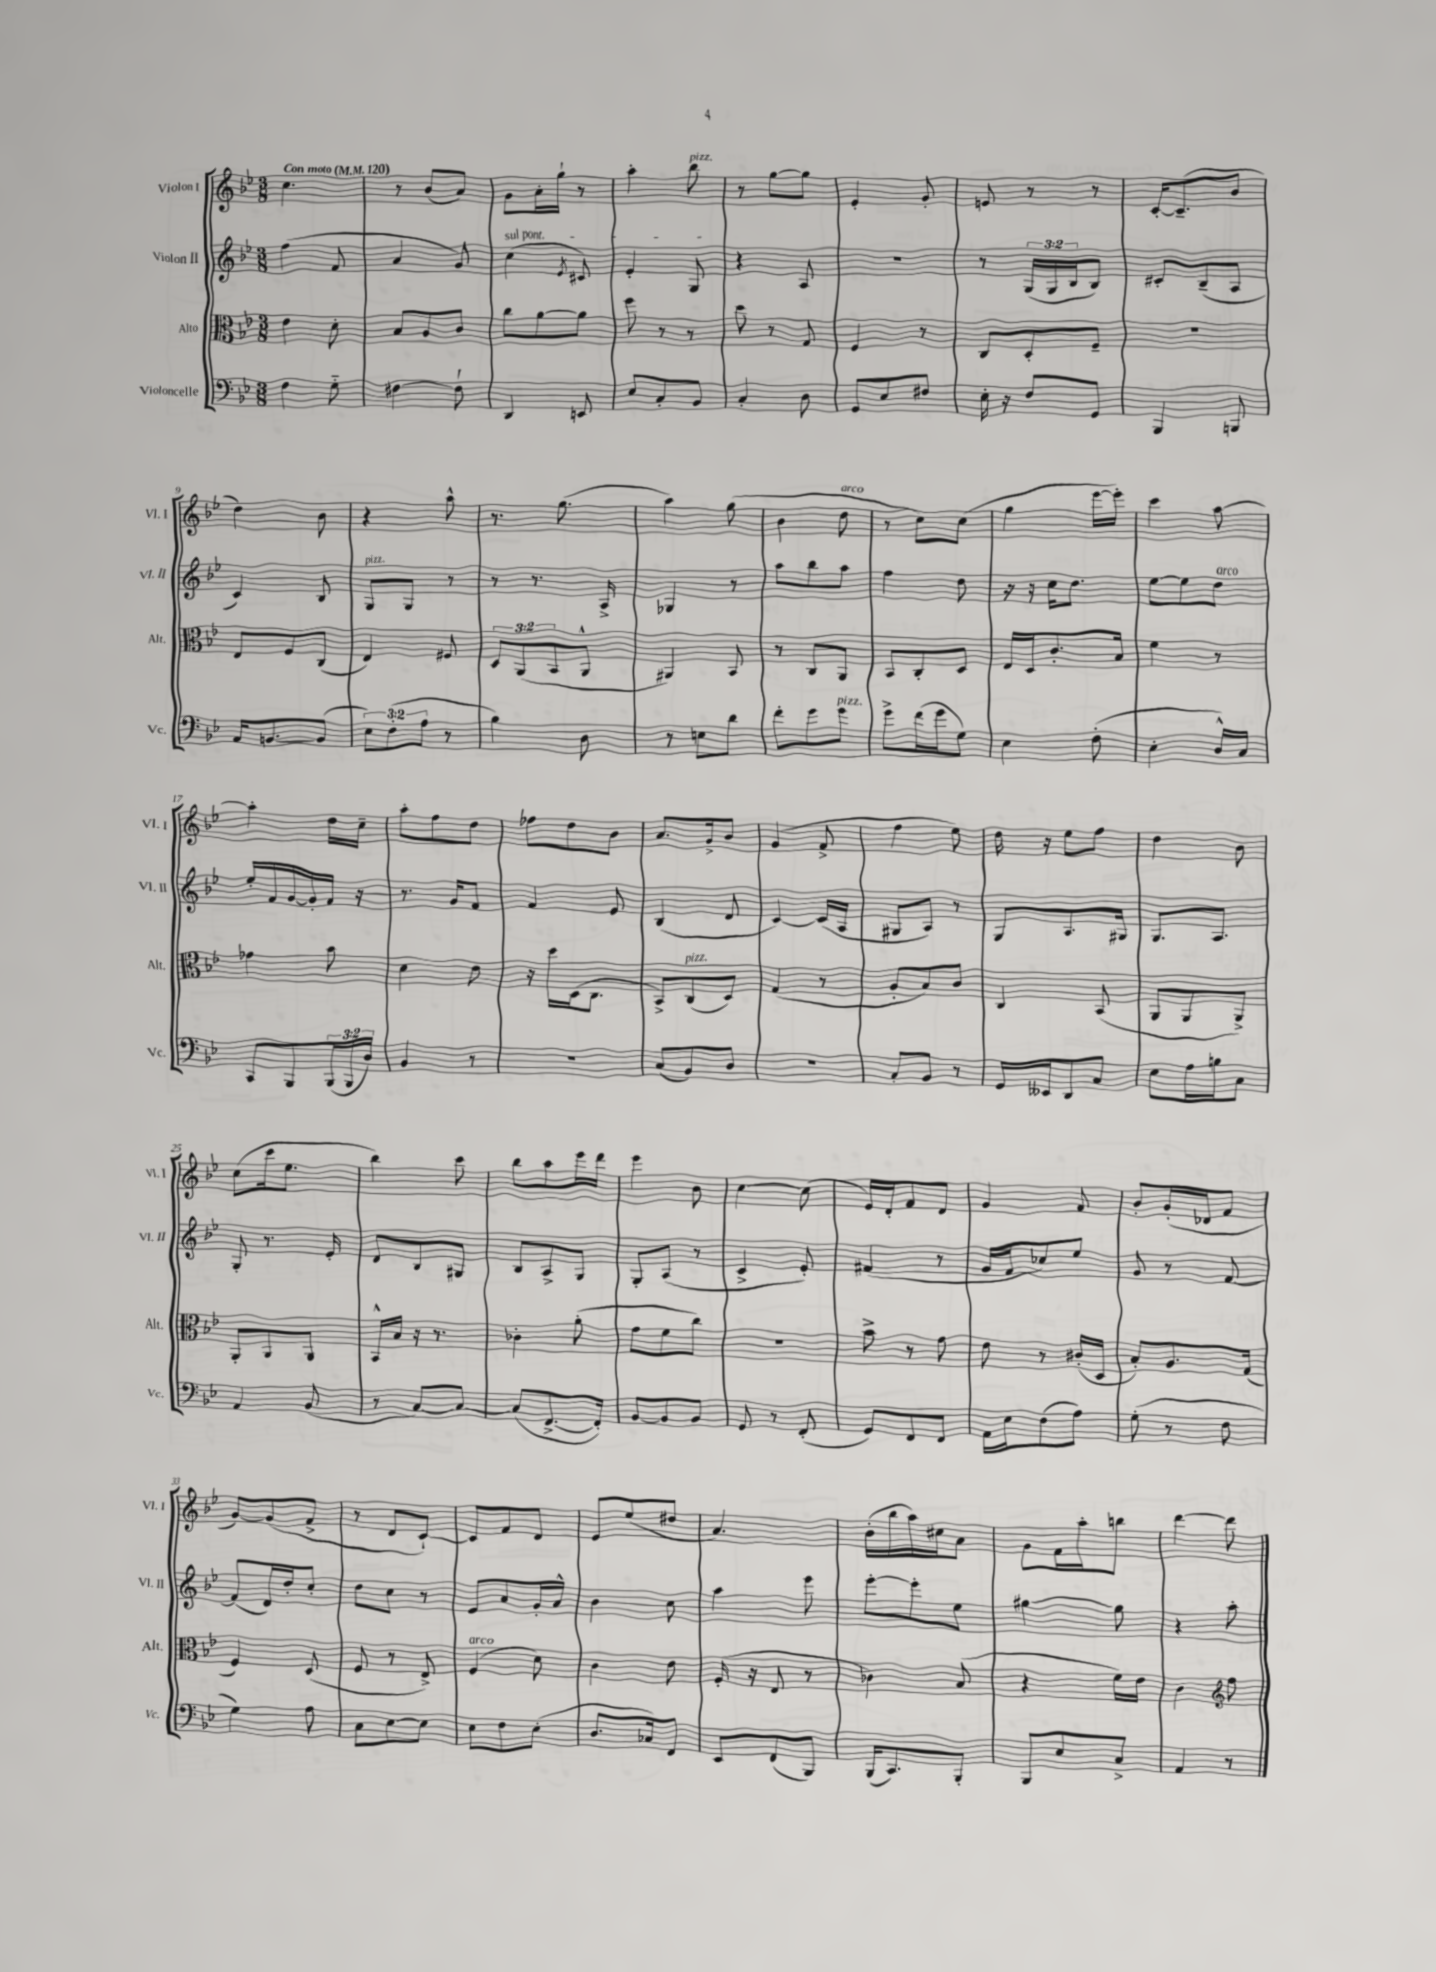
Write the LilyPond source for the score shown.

<<
\new StaffGroup <<
\new Staff = "s0" \with { instrumentName = "Violon I" shortInstrumentName = "Vl. I" } {
    \clef treble \key bes \major \numericTimeSignature \time 3/8 \tempo "Con moto" 4 = 120
    c''4. |
    r8 bes'8( a'8) |
    g'8 a'16-. g''16-! r8 |
    a''4-. bes''8^\markup { \italic "pizz." } |
    r8 g''8~ g''8 |
    ees'4-. g'8-. |
    e'8 r8 r8 |
    c'16~-. c'8.--( bes'8 |
    d''4) bes'8 |
    r4 a''8-^ |
    r8. g''8.( |
    a''4) g''8( |
    bes'4 d''8^\markup { \italic "arco" } |
    r8 c''8) c''8( |
    g''4 ees'''16~ ees'''16-.) |
    c'''4 a''8~ |
    a''4-. d''16 c''16-- |
    a''8-. f''8 d''8 |
    fes''8 d''8 bes'8 |
    a'8. g'16-> bes'8 |
    g'4( f'8-> |
    f''4 ees''8) |
    d''16 r16 ees''8 f''8 |
    d''4 bes'8 |
    c''8( c'''16 ees''8. |
    bes''4) c'''8 |
    bes''8 a''8 ees'''16 d'''16 |
    ees'''4 bes'8 |
    c''4~ c''8( |
    ees'16) d'16-. f'8 d'8 |
    g'4 f'8 |
    bes'8-. g'16-.( des'16 f'8 |
    g'8~) g'8( f'8-> |
    r8 d'8 c'8~-!) |
    c'8 f'8 d'8 |
    ees'8 ees''8( dis''8 |
    a'4.) |
    bes'16-.( bes''16 a''16) cis''16 a'8 |
    g'8 f'16 a''16-. b''8 |
    d'''4~ d'''8 \bar "|." |
}
\new Staff = "s1" \with { instrumentName = "Violon II" shortInstrumentName = "Vl. II" } {
    \clef treble \key bes \major \numericTimeSignature \time 3/8 \override Staff.TupletNumber.text = #tuplet-number::calc-fraction-text
    f''4( f'8 |
    a'4 g'8) |
    \once \override TextSpanner.bound-details.left.text = \markup { \italic "sul pont." } c''4\startTextSpan( \acciaccatura { ees'8 } cis'8) |
    ees'4-. g8\stopTextSpan |
    r4 a8 |
    r4. |
    r8 \tuplet 3/2 { g16( g16 bes16 } bes8) |
    cis'8-. bes8--( a8 |
    c'4) bes8 |
    g8^\markup { \italic "pizz." } g8 r8 |
    r8 r8. a16-> |
    ges4 r8 |
    a''8 bes''8 a''8 |
    f''4 d''8 |
    r16 r16 c''16 d''8. |
    ees''8~ ees''8 d''8^\markup { \italic "arco" } |
    ees''16-. f'16 g'16~ g'16-. f'16 r16 |
    r8. g'16 f'8 |
    f'4 ees'8 |
    bes4( d'8 |
    c'4~) c'16( a16 |
    gis8 a8) r8 |
    g8 a8. gis16 |
    g8. a8. |
    g8-. r8. ees'16-. |
    d'8 bes8 gis8 |
    bes8 a8-> g8 |
    g8-. a8( r8 |
    c'4-> ees'8-.) |
    fis'4( r8 |
    g'16 f'16 ces''8) ees''8 |
    g'8 r8 f'8~ |
    f'8( d'16) d''16-. c''8-. |
    d''8 c''8 r8 |
    ees'8 a'8 g'16-. a'16-^ |
    bes'4 c''8 |
    a''4 ees'''8 |
    ees'''8~-. ees'''8-. ees''8 |
    gis''4~ gis''8 |
    r4 a''8-. \bar "|." |
}
\new Staff = "s2" \with { instrumentName = "Alto" shortInstrumentName = "Alt." } {
    \clef alto \key bes \major \numericTimeSignature \time 3/8 \override Staff.TupletNumber.text = #tuplet-number::calc-fraction-text
    ees'4 d'8-. |
    bes8 a8 c'8 |
    c''8 a'8~ a'8 |
    f''8 r8 r8 |
    d''8 r8 g8 |
    f4 r8 |
    c8 d8-. f8-- |
    R4. |
    ees8 f8 c8( |
    ees4) fis8 |
    \tuplet 3/2 { d8 a,8( bes,8 } a,8-^ |
    ais,4) bes,8 |
    r8 c8 a,8 |
    bes,8 c8-. d8 |
    ees16 d16 c'8.-. bes16 |
    f'4 r8 |
    ges'4 bes'8 |
    d'4 ees'8 |
    r16 d''16 d16( c8. |
    bes,8->) c8^\markup { \italic "pizz." }( d8) |
    g4( r8 |
    a8-. bes8) c'8 |
    c4 bes,8( |
    a,8 a,8 a,8->) |
    a,8-. a,8 a,8 |
    bes,16-^ bes16 r16 r8. |
    ces'4-. a'8-.( |
    g'8 f'8 c''8) |
    r4. |
    bes'8-> r8 g'8 |
    ees'8 r8 cis'16-.( d16 |
    bes8-.) a8. g16( |
    f4) d8( |
    f8 r8 ees8->) |
    f4^\markup { \italic "arco" }( d'8) |
    c'4 ees'8 |
    f16-.( r16 ees8 r8 |
    ces'4) bes8( |
    r4 f'16) ees'16 |
    c'4 \clef treble f''8 \bar "|." |
}
\new Staff = "s3" \with { instrumentName = "Violoncelle" shortInstrumentName = "Vc." } {
    \clef bass \key bes \major \numericTimeSignature \time 3/8 \override Staff.TupletNumber.text = #tuplet-number::calc-fraction-text
    f4 g8-_ |
    fis4~ fis8-! |
    d,4 e,8 |
    ees8 c8-. bes,8 |
    c4-. d8 |
    g,8 ees8 fis8 |
    ees16-. r16 f8 g,8 |
    bes,,4 b,,8 |
    a,16 b,8.~ b,8( |
    \tuplet 3/2 { ees8) f8-.( a8 } r8 |
    bes4) d8 |
    r8 e8 d'8 |
    f'8-. g'8 g'8^\markup { \italic "pizz." } |
    g'8-> f'16( g'16 g8) |
    ees4 f8-.( |
    ees4-. d16-^) c16 |
    c,8 bes,,8 \tuplet 3/2 { bes,,16( bes,,16 d16) } |
    bes,4 r8 |
    r4. |
    c8( bes,8) d8 |
    R4. |
    c8-. bes,8 r8 |
    g,16 eeses,16 d,8 c8 |
    ees8 a16 b16 c8 |
    a,4 bes,8( |
    r8 c8~) c8~ |
    c8( f,8.~-> f,16-.) |
    bes,8~ bes,8 bes,8 |
    g,8 r8 f,8-.( |
    g,8) f,8 f,8 |
    a,16 ees16 f8( a8) |
    g8-.( r8 f8 |
    g4) a8 |
    c8 ees8~ ees8 |
    ees8 f8 ees8-.( |
    d8. ces16) f,8 |
    ees,8 f,8( bes,,8) |
    bes,,16( c,8.) bes,,8-. |
    bes,,8 ees8 c8-> |
    a,4 r8 \bar "|." |
}
>>
>>
